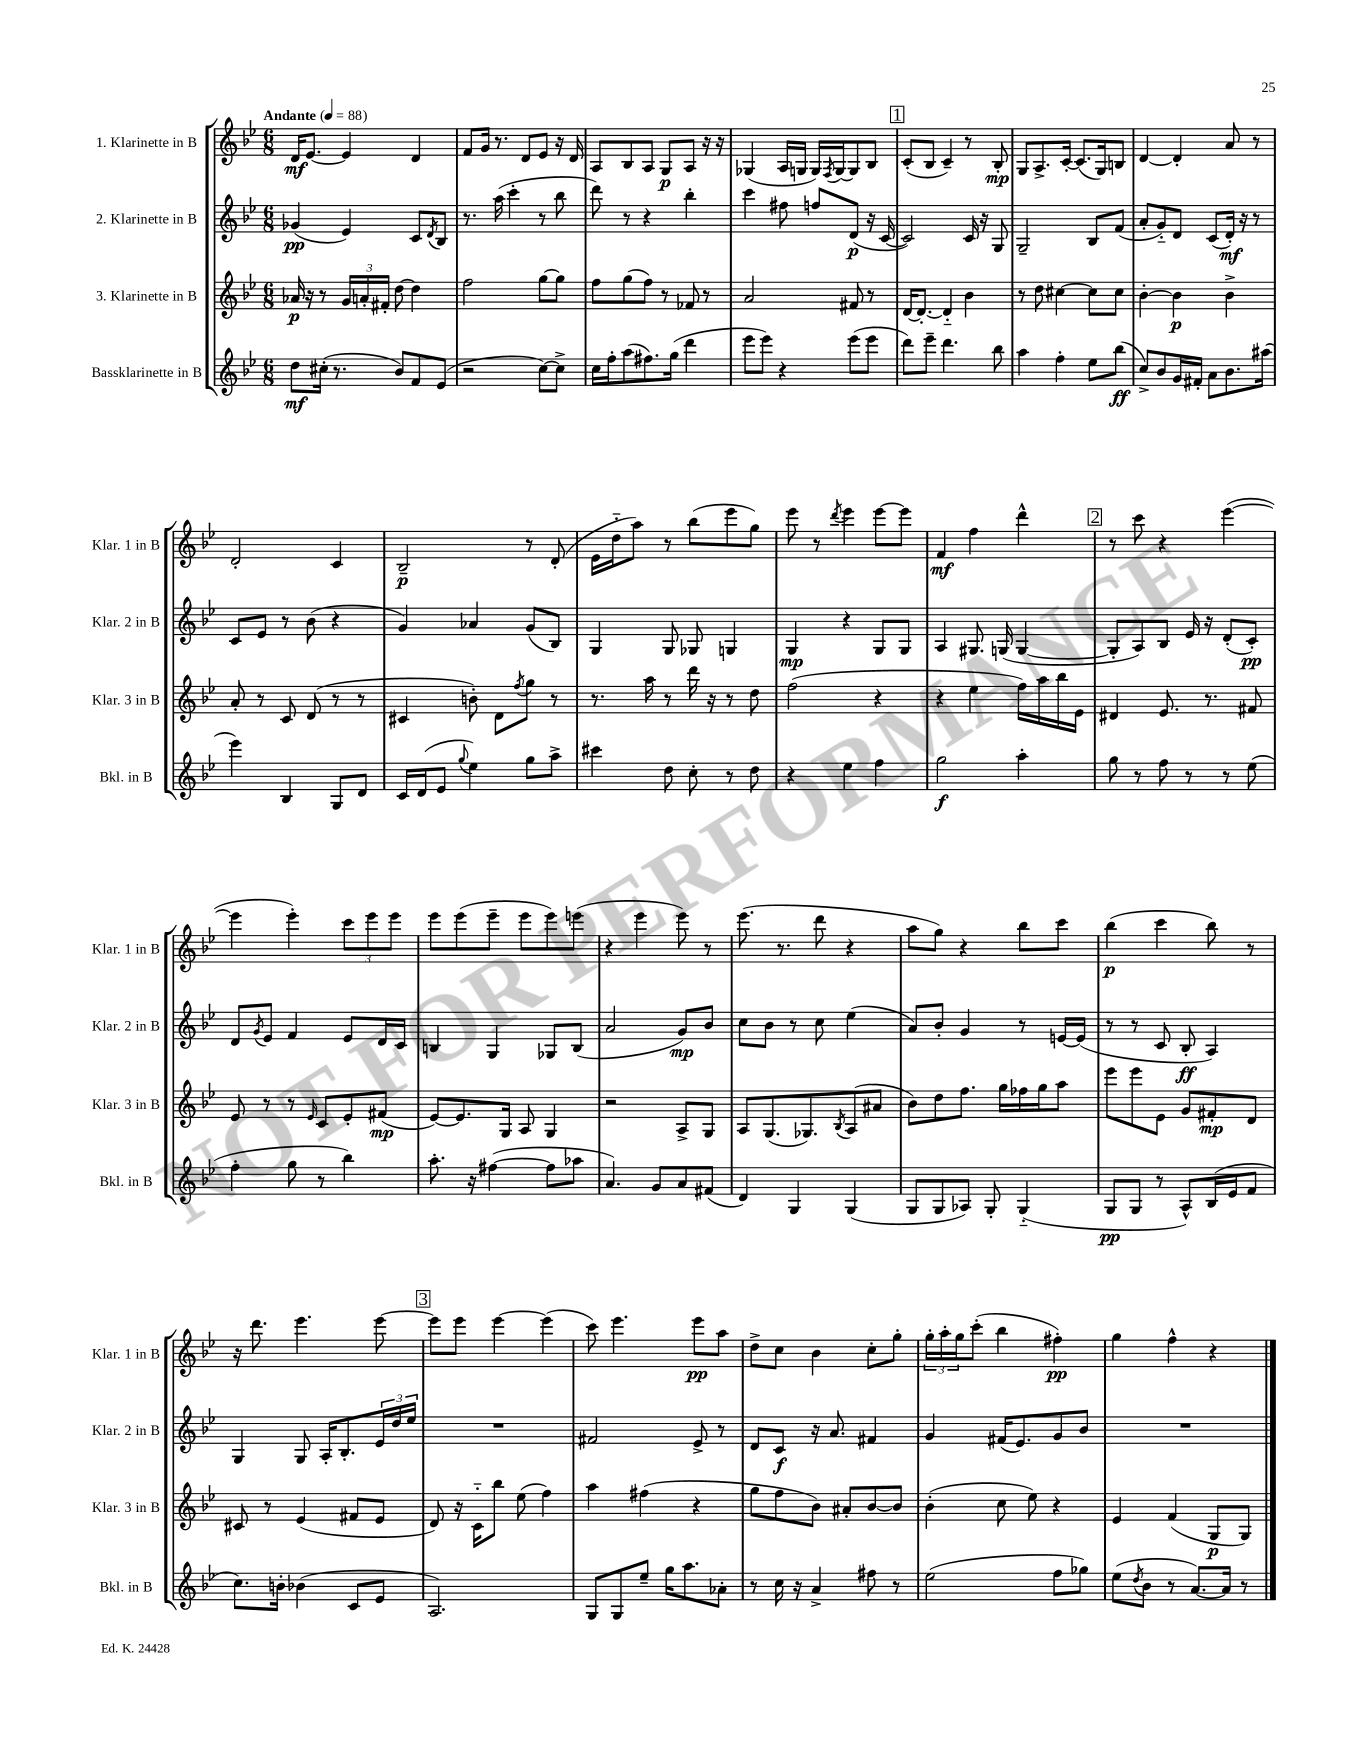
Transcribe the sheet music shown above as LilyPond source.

<<
\new StaffGroup <<
\new Staff = "s0" \with { instrumentName = "1. Klarinette in B" shortInstrumentName = "Klar. 1 in B" } {
    \clef treble \key bes \major \numericTimeSignature \time 6/8 \tempo "Andante" 4 = 88
    d'16\mf ees'8.~ ees'4 d'4 |
    f'8 g'16 r8. d'8 ees'8 r16 d'16 |
    a8 bes8 a8 g8\p a8 r16 r16 |
    ges4( a16 g16 g16) \acciaccatura { f8 } g16~ g8 bes8 |
    \mark \markup { \box "1" } c'8-.( bes8 c'4--) r8 bes8-.\mp |
    g8 a8.-> c'16~-. c'8.( g16) b8 |
    d'4~ d'4-. a'8 r8 |
    d'2-. c'4 |
    bes2--\p r8 d'8-.( |
    ees'16 d''16-_ a''8) r8 bes''8( ees'''8 g''8) |
    ees'''8 r8 \acciaccatura { d'''8 } ees'''4 ees'''8~ ees'''8 |
    f'4\mf f''4 d'''4-^ |
    \mark \markup { \box "2" } r8 c'''8 r4 ees'''4~( |
    ees'''4 ees'''4-.) \tuplet 3/2 { c'''8 ees'''8 ees'''8 } |
    ees'''8 ees'''8( ees'''8-- ees'''8 ees'''8) e'''8( |
    r4 ees'''4 ees'''8) r8 |
    ees'''8.( r8. d'''8 r4 |
    a''8 g''8) r4 bes''8 c'''8 |
    bes''4\p( c'''4 bes''8) r8 |
    r16 d'''8. ees'''4. ees'''8~ |
    \mark \markup { \box "3" } ees'''8 ees'''8 ees'''4~ ees'''4( |
    c'''8) ees'''4. ees'''8\pp a''8 |
    d''8-> c''8 bes'4 c''8-. g''8-. |
    \tuplet 3/2 { g''16-. a''16-. g''16 } c'''8-.( bes''4 fis''4-.\pp) |
    g''4 f''4-^ r4 \bar "|." |
}
\new Staff = "s1" \with { instrumentName = "2. Klarinette in B" shortInstrumentName = "Klar. 2 in B" } {
    \clef treble \key bes \major \numericTimeSignature \time 6/8
    ges'4\pp( ees'4) c'8 \acciaccatura { d'8 } bes8 |
    r8. a''16( c'''4-. r8 bes''8 |
    d'''8) r8 r4 bes''4-. |
    c'''4 fis''8 f''8 d'8\p( r16 c'16~ |
    \mark \markup { \box "1" } c'2) c'16 r16 g8 |
    g2-- bes8 f'8( |
    a'8-. g'8-_) d'8 c'8( d'16-.\mf) r16 r8 |
    c'8 ees'8 r8 bes'8( r4 |
    g'4) aes'4 g'8( bes8) |
    g4 g8 ges8 g4 |
    g4\mp r4 g8 g8 |
    a4 gis8. g16( g4~ |
    \mark \markup { \box "2" } g8-. a8) bes8 ees'16 r16 d'8-.( c'8-.\pp) |
    d'8 \acciaccatura { g'8 } ees'8 f'4 ees'8 d'16 c'16 |
    b4 g4 ges8 b8( |
    a'2 g'8\mp) bes'8 |
    c''8 bes'8 r8 c''8 ees''4( |
    a'8) bes'8-. g'4 r8 e'16~ e'16( |
    r8 r8 c'8 bes8-.\ff a4) |
    g4 g8 a16-. bes8.-. \tuplet 3/2 { ees'16 d''16 ees''16 } |
    \mark \markup { \box "3" } R2. |
    fis'2 ees'8-> r8 |
    d'8 c'8\f r16 a'8. fis'4 |
    g'4 fis'16( ees'8.) g'8 bes'8 |
    R2. \bar "|." |
}
\new Staff = "s2" \with { instrumentName = "3. Klarinette in B" shortInstrumentName = "Klar. 3 in B" } {
    \clef treble \key bes \major \numericTimeSignature \time 6/8
    aes'16\p r16 r8 \tuplet 3/2 { g'16 a'16-. fis'16-. } d''8~ d''4 |
    f''2 g''8~ g''8 |
    f''8 g''8( f''8) r8 fes'8 r8 |
    a'2 fis'8 r8 |
    \mark \markup { \box "1" } d'16~ d'8.~-. d'4-_ bes'4 |
    r8 d''8 cis''4~ cis''8 cis''8 |
    bes'4~-. bes'4\p bes'4-> |
    a'8-. r8 c'8 d'8( r8 r8 |
    cis'4 b'8-.) d'8 \acciaccatura { f''8 } g''8 r8 |
    r8. a''16 r8 d'''16 r16 r8 d''8 |
    f''2( r4 |
    r4 ees''4 f''16) a''16 bes''16 ees'16 |
    \mark \markup { \box "2" } dis'4 ees'8. r8. fis'8 |
    ees'8 r8 r8 \grace { ees'16 } c'8 ees'8-. fis'8\mp( |
    ees'8~) ees'8. g16 a8 g4 |
    r2 a8-> g8 |
    a8 g8.( ges8.) \acciaccatura { bes8 } a8( ais'8 |
    bes'8) d''8 f''8. g''16 fes''16 g''16 a''8 |
    ees'''8 ees'''8 ees'8 g'8 fis'8-.\mp d'8 |
    cis'8 r8 ees'4( fis'8 ees'8 |
    \mark \markup { \box "3" } d'8) r16 c'16-_ bes''8 ees''8( f''4) |
    a''4 fis''4( r4 |
    g''8 f''8 bes'8) ais'8-. bes'8~ bes'8 |
    bes'4-.( c''8 ees''8) r4 |
    ees'4 f'4( g8\p g8) \bar "|." |
}
\new Staff = "s3" \with { instrumentName = "Bassklarinette in B" shortInstrumentName = "Bkl. in B" } {
    \clef treble \key bes \major \numericTimeSignature \time 6/8
    d''8\mf cis''16-.( r8. bes'8) f'8 ees'8( |
    r2 c''8~) c''8-> |
    c''16 f''16-. a''8( fis''8.) g''16( d'''4 |
    ees'''8 ees'''8) r4 ees'''8( ees'''8 |
    \mark \markup { \box "1" } d'''8) ees'''8-- d'''4. bes''8 |
    a''4 f''4-. ees''8 bes''8\ff( |
    c''8->) bes'8 g'16 fis'16-. a'8 bes'8. ais''16( |
    ees'''4) bes4 g8 d'8 |
    c'16 d'16( ees'8 \appoggiatura { g''8 } ees''4) g''8 a''8-> |
    cis'''4 d''8 c''8-. r8 d''8 |
    r4 ees''4 f''4 |
    g''2\f a''4-. |
    \mark \markup { \box "2" } g''8 r8 f''8 r8 r8 ees''8( |
    f''4-. g''8 r8 bes''4) |
    a''8.-. r16 fis''4~( fis''8 aes''8 |
    a'4.) g'8 a'8 fis'8( |
    d'4) g4 g4( |
    g8 g8 aes8) g8-. g4-_( |
    g8\pp g8 r8 a8-^) bes16( ees'16 f'8 |
    c''8.) b'16-. bes'4( c'8 ees'8 |
    \mark \markup { \box "3" } a2.) |
    g8 g8 ees''8-- g''16 a''8. aes'8-. |
    r8 c''16 r16 a'4-> fis''8 r8 |
    ees''2( f''8 ges''8) |
    ees''8( \acciaccatura { d''8 } bes'8 r8 a'8.~) a'16 r8 \bar "|." |
}
>>
>>
\layout { \context { \Score \remove "Bar_number_engraver" } }
